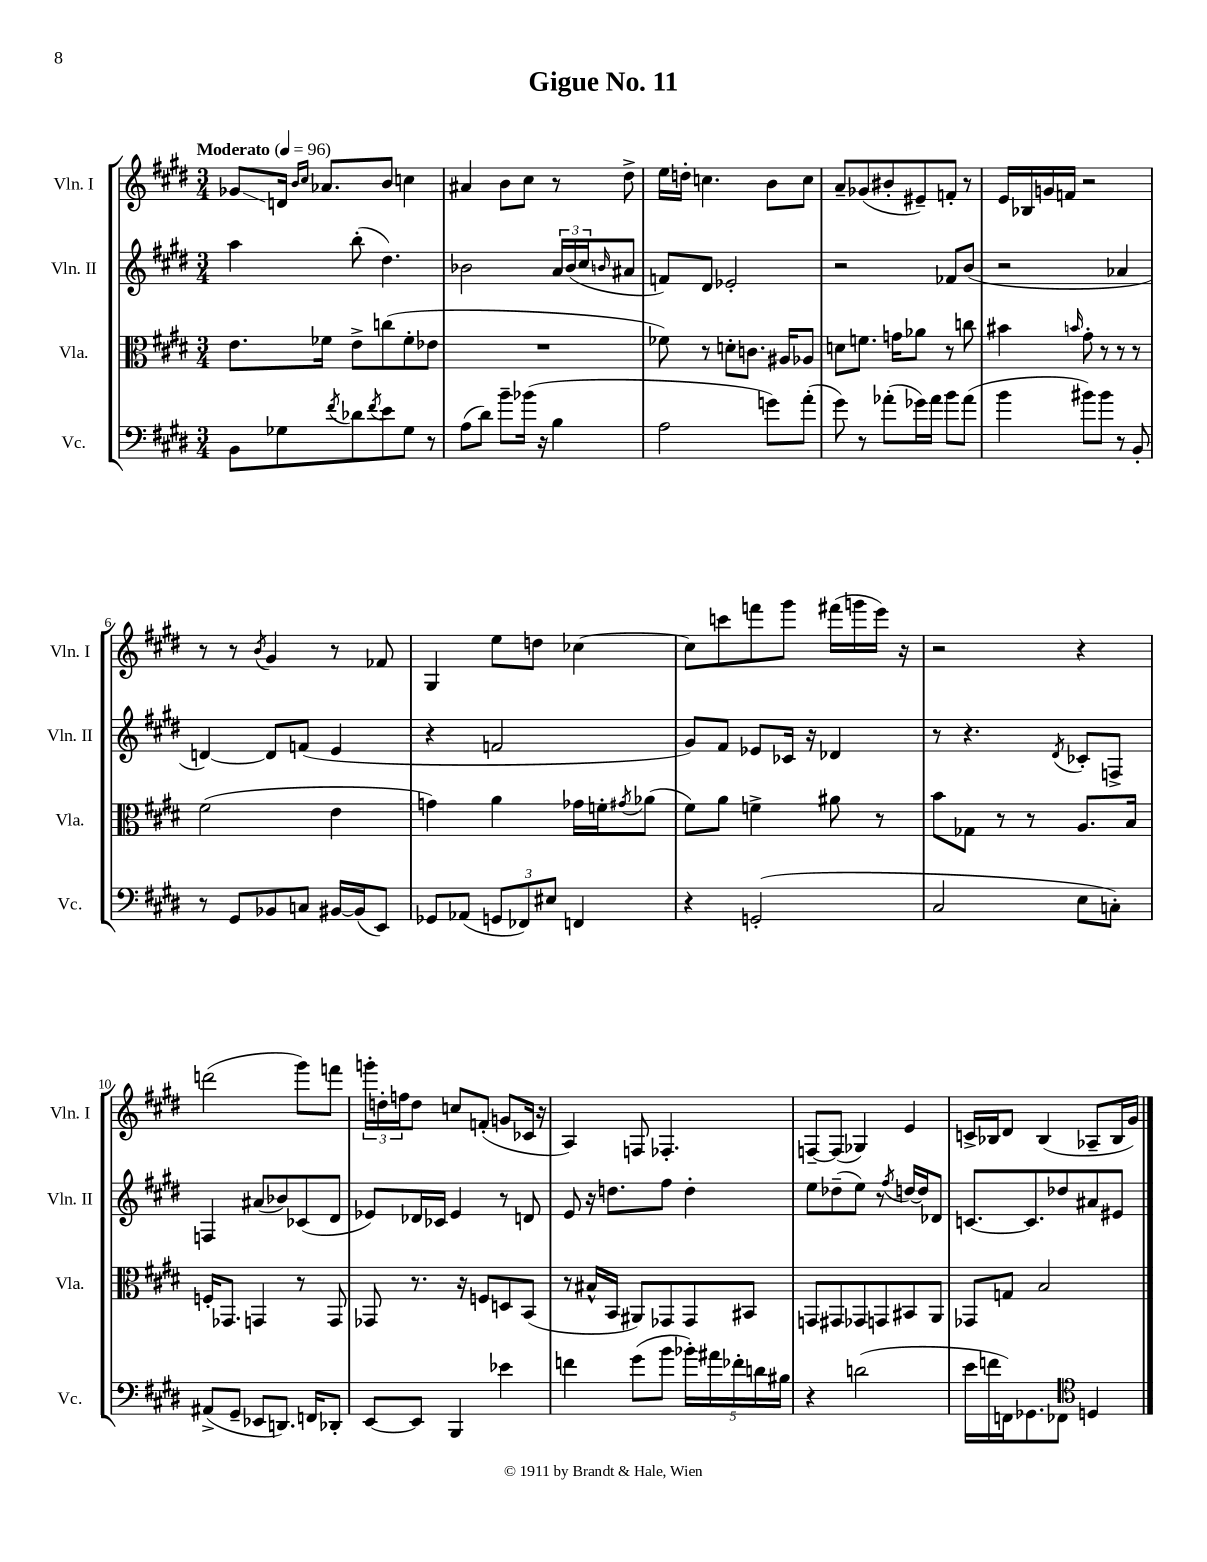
\header { title = "Gigue No. 11" }
<<
\new StaffGroup <<
\new Staff = "s0" \with { instrumentName = "Vln. I" shortInstrumentName = "Vln. I" } {
    \clef treble \key e \major \numericTimeSignature \time 3/4 \tempo "Moderato" 4 = 96
    ges'8\glissando d'16 \grace { b'16 cis''16 } aes'8. b'8 c''4 |
    ais'4 b'8 cis''8 r8 dis''8-> |
    e''16 d''16-. c''4. b'8 c''8 |
    a'8-- ges'8( bis'8-. eis'8--) f'8-. r8 |
    e'16 bes16 g'16 f'16 r2 |
    r8 r8 \acciaccatura { b'8 } gis'4 r8 fes'8 |
    gis4 e''8 d''8 ces''4~ |
    ces''8 c'''8 f'''8 gis'''8 fis'''16( g'''16 e'''16) r16 |
    r2 r4 |
    d'''2( gis'''8) f'''8 |
    \tuplet 3/2 { g'''16-. d''16-. f''16 } d''8 c''8 f'8-.( g'8 ces'16 r16 |
    a4) f8 fes4.-. |
    f8~-- f8( ges4) e'4 |
    c'16-> bes16 dis'8 bes4( aes8-- bes16 gis'16) \bar "|." |
}
\new Staff = "s1" \with { instrumentName = "Vln. II" shortInstrumentName = "Vln. II" } {
    \clef treble \key e \major \numericTimeSignature \time 3/4
    a''4 b''8-.( dis''4.) |
    bes'2 \tuplet 3/2 { a'16 bes'16( cis''16 } \grace { b'16 } ais'8 |
    f'8) dis'8 ees'2-. |
    r2 fes'8 b'8( |
    r2 aes'4 |
    d'4~) d'8 f'8( e'4 |
    r4 f'2 |
    gis'8) fis'8 ees'8 ces'16 r16 des'4 |
    r8 r4. \acciaccatura { dis'8 } ces'8-. f8-> |
    f4 ais'8( bes'8) ces'8( dis'8 |
    ees'8) des'16 ces'16 ees'4 r8 d'8 |
    e'8 r16 d''8. fis''8 d''4-. |
    e''8 des''8--( e''8) r8 \acciaccatura { fis''8 } d''16~ d''16 des'8 |
    c'8.~ c'8. des''8 ais'8 eis'8 \bar "|." |
}
\new Staff = "s2" \with { instrumentName = "Vla." shortInstrumentName = "Vla." } {
    \clef alto \key e \major \numericTimeSignature \time 3/4
    e'8. fes'16 e'8-> c''8( fes'8-. ees'8 |
    R2. |
    fes'8) r8 d'8-. c'8. ais16 aes8 |
    d'8 f'8. g'16 aes'8 r8 c''8 |
    bis'4 \grace { b'16 } gis'8-. r8 r8 r8 |
    fis'2( e'4 |
    g'4) a'4 ges'16 f'16-. \acciaccatura { gis'8 } aes'8( |
    fis'8) a'8 f'4-> ais'8 r8 |
    b'8 ges8 r8 r8 a8. b16 |
    f16-. ges,8. g,4 r8 g,8 |
    ges,8 r8. r16 f8 d8 b,8( |
    r8 bis16-^ b,16 ais,8) ges,8 ges,8 bis,8 |
    g,8 gis,8 ges,8 g,8 bis,8 a,8 |
    ges,8 g8 b2 \bar "|." |
}
\new Staff = "s3" \with { instrumentName = "Vc." shortInstrumentName = "Vc." } {
    \clef bass \key e \major \numericTimeSignature \time 3/4
    b,8 ges8 \acciaccatura { fis'8 } des'8 \acciaccatura { fis'8 } e'8 ges8 r8 |
    a8( dis'8) b'8-- bes'16( r16 b4 |
    a2 g'8) a'8-.( |
    gis'8) r8 aes'8-.( ges'16) aes'16 b'8 aes'8( |
    b'4 bis'8) bis'8 r8 b,8-. |
    r8 gis,8 bes,8 c8 bis,16~ bis,16( e,8) |
    ges,8 aes,8( \tuplet 3/2 { g,8 fes,8) eis8 } f,4 |
    r4 g,2-.( |
    cis2 e8 c8-.) |
    ais,8->( gis,8-- ees,8 d,8.) f,16 des,8-. |
    e,8~ e,8 b,,4 ees'4 |
    f'4 gis'8( b'8 \tuplet 5/4 { bes'16-.) ais'16 fes'16-. d'16 bis16 } |
    r4 d'2( |
    e'16 f'16 f,16) ges,8. fes,8 \clef tenor d4 \bar "|." |
}
>>
>>
